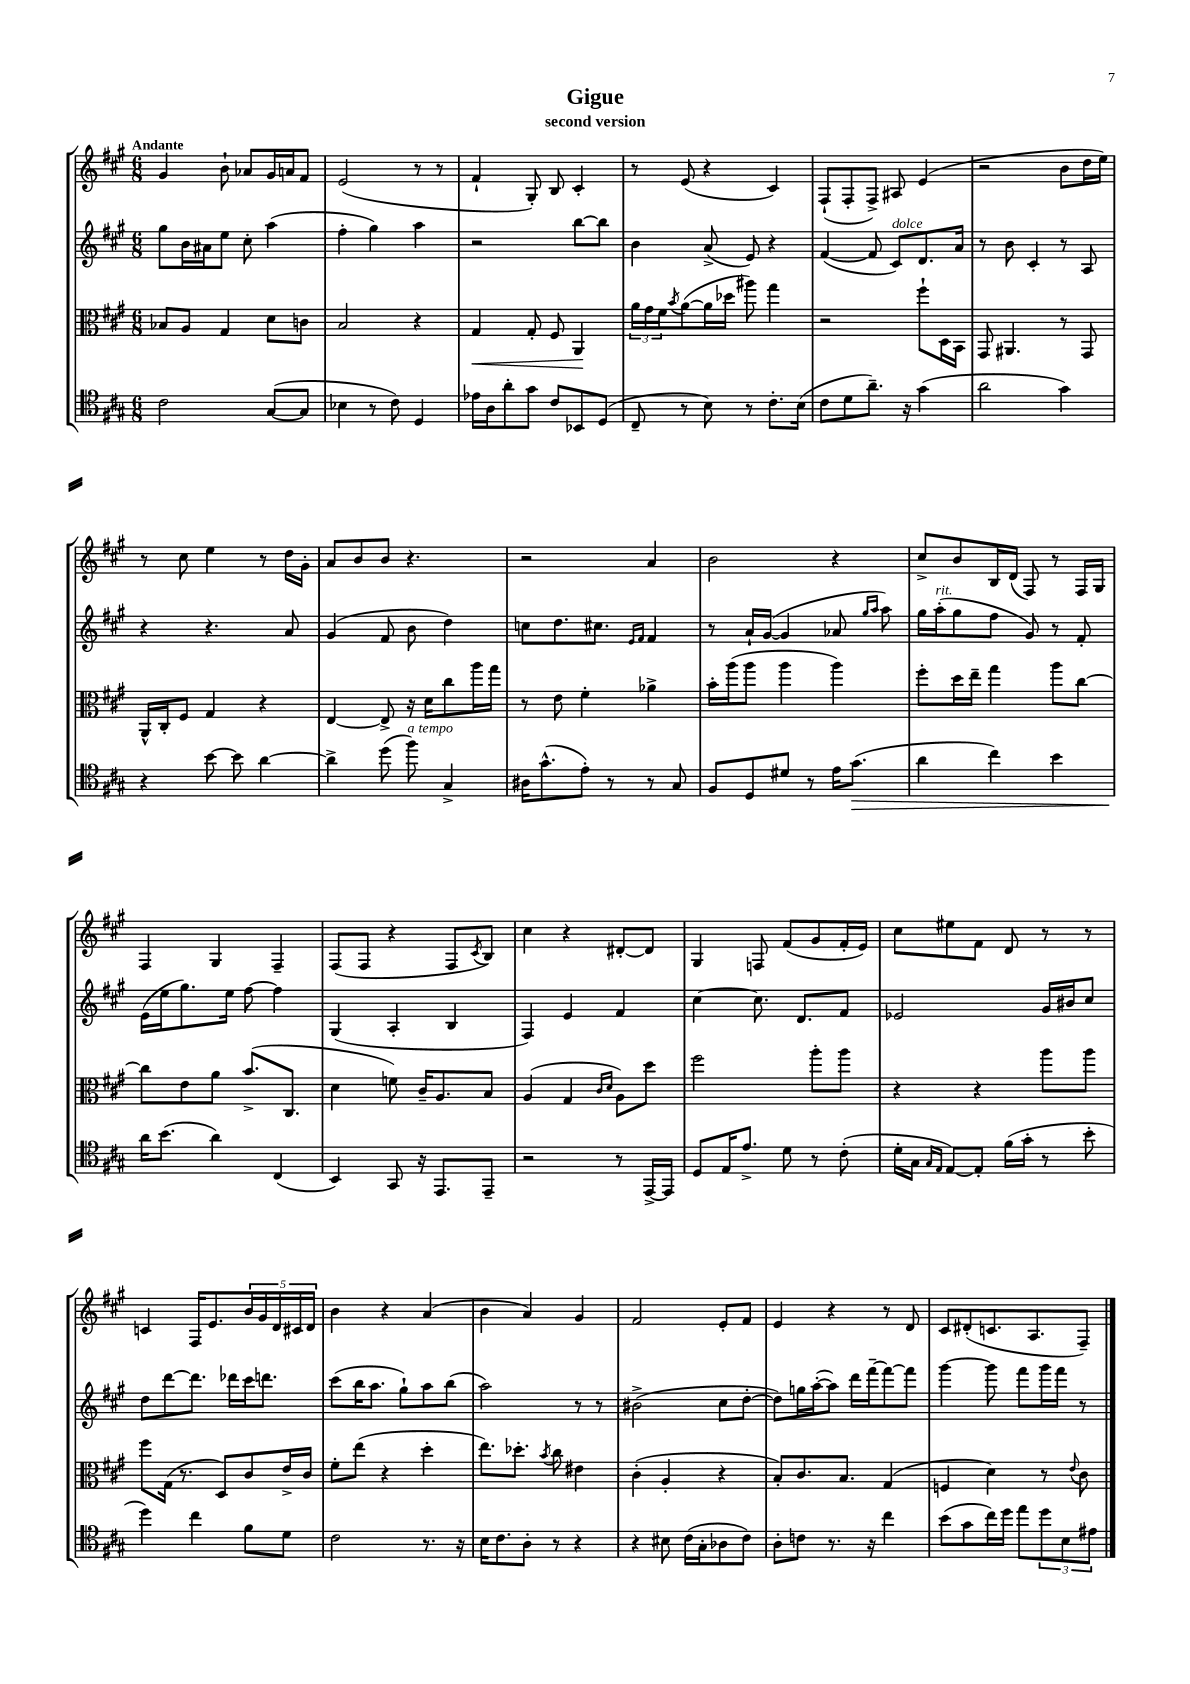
\header { title = "Gigue" subtitle = "second version" }
<<
\new StaffGroup <<
\new Staff = "s0" {
    \clef treble \key a \major \numericTimeSignature \time 6/8 \tempo "Andante"
    gis'4 b'8-! aes'8 gis'16 a'16 fis'8 |
    e'2( r8 r8 |
    fis'4-! gis8-.) b8 cis'4-. |
    r8 e'8( r4 cis'4) |
    fis8-!( fis8-. fis8->) ais8 e'4( |
    r2 b'8 d''16 e''16) |
    r8 cis''8 e''4 r8 d''16 gis'16-. |
    a'8 b'8 b'8 r4. |
    r2 a'4 |
    b'2 r4 |
    cis''8-> b'8 b16 d'16( fis8) r8 fis16 gis16 |
    fis4 gis4 fis4-- |
    fis8( fis8 r4 fis8 \acciaccatura { cis'8 } b8) |
    cis''4 r4 dis'8~-. dis'8 |
    gis4 f8 fis'8( gis'8 fis'16-. e'16) |
    cis''8 eis''8 fis'8 d'8 r8 r8 |
    c'4 fis16 e'8. \tuplet 5/4 { b'16 gis'16 d'16 cis'16 d'16 } |
    b'4 r4 a'4( |
    b'4 a'4) gis'4 |
    fis'2 e'8-. fis'8 |
    e'4 r4 r8 d'8 |
    cis'8 dis'8-.( c'8. a8. fis8--) \bar "|." |
}
\new Staff = "s1" {
    \clef treble \key a \major \numericTimeSignature \time 6/8
    gis''8 b'16 ais'16 e''8 cis''8-. a''4( |
    fis''4-. gis''4) a''4 |
    r2 b''8~ b''8 |
    b'4 a'8->( e'8) r4 |
    fis'4~( fis'8 cis'8^\markup { \italic "dolce" }) d'8. a'16 |
    r8 b'8 cis'4-. r8 a8 |
    r4 r4. a'8 |
    gis'4( fis'8 b'8 d''4) |
    c''8 d''8. cis''8. \grace { e'16 fis'16 } fis'4 |
    r8 a'16-! gis'16~( gis'4 aes'8 \grace { gis''16 a''16 } a''8) |
    gis''16 a''16-.^\markup { \italic "rit." }( gis''8 fis''8 gis'8) r8 fis'8-. |
    e'16( e''16 gis''8.) e''16 fis''8~ fis''4 |
    gis4( a4-. b4 |
    fis4) e'4 fis'4 |
    cis''4~ cis''8. d'8. fis'8 |
    ees'2 gis'16 bis'16 cis''8 |
    d''8 d'''8~ d'''8. des'''16 cis'''16 d'''8. |
    cis'''8( b''16 a''8. gis''8-!) a''8 b''8( |
    a''2) r8 r8 |
    bis'2->( cis''8 d''8~-. |
    d''8) g''16 a''16~-.( a''8) d'''16 fis'''16~-- fis'''8~ fis'''8 |
    gis'''4~ gis'''8 fis'''8 gis'''16 fis'''16 r8 \bar "|." |
}
\new Staff = "s2" {
    \clef alto \key a \major \numericTimeSignature \time 6/8
    bes8 a8 gis4 d'8 c'8 |
    b2 r4 |
    gis4\< gis8-. fis8 a,4\! |
    \tuplet 3/2 { a'16 gis'16 fis'16 } \acciaccatura { b'8 } a'8~( a'16 des''16 ais''8) gis''4 |
    r2 fis''8-! d16 b,16 |
    gis,8 ais,4. r8 gis,8 |
    a,16-^ cis16-. fis8 gis4 r4 |
    e4~ e8-> r16 d'16 cis''8 a''16 gis''16 |
    r8 e'8 fis'4-. aes'4-> |
    b'16-. a''16( a''8 a''4 a''4) |
    fis''8-. d''16 e''16-- gis''4 a''8 cis''8~ |
    cis''8 e'8 a'8 b'8.->( cis8. |
    d'4 f'8) cis'16-- a8. b8 |
    a4( gis4 \grace { cis'16 d'16 } a8) d''8 |
    fis''2 a''8-. a''8 |
    r4 r4 a''8 a''8 |
    fis''8 gis16( r8. d8) cis'8 e'16-> cis'16 |
    fis'8-. e''8( r4 d''4-. |
    e''8.) des''8.-. \acciaccatura { b'8 } cis''8 eis'4 |
    cis'4-.( a4-. r4 |
    b8-.) cis'8. b8. gis4( |
    f4 d'4) r8 \appoggiatura { e'8 } cis'8 \bar "|." |
}
\new Staff = "s3" {
    \clef tenor \key a \major \numericTimeSignature \time 6/8
    cis'2 gis8~( gis8 |
    bes4 r8 cis'8) d4 |
    ees'16 a16 a'8-. gis'8 cis'8 bes,8 d8( |
    cis8-- r8 b8) r8 cis'8.-. b16( |
    cis'8 d'8 a'8.--) r16 gis'4( |
    a'2 gis'4) |
    r4 b'8~ b'8 a'4~ |
    a'4-> d''8( fis''8^\markup { \italic "a tempo" }) gis4-> |
    ais16 gis'8.-^( e'8-.) r8 r8 gis8 |
    fis8 d8 dis'8 r8 e'16 gis'8.\>( |
    a'4 cis''4) b'4 |
    a'16\! b'8.( a'4) cis4( |
    b,4) gis,8 r16 e,8. e,8-- |
    r2 r8 e,16~-> e,16 |
    d8 e16 e'8.-> d'8 r8 cis'8-.( |
    d'16-. gis16 \grace { gis16 e16 } e8~) e8-. fis'16( gis'16-. r8 b'8-. |
    d''4) cis''4 fis'8 d'8 |
    cis'2 r8. r16 |
    b16 cis'8. a8-. r8 r4 |
    r4 bis8 cis'16( gis16-. aes8 cis'8) |
    a8-. c'8 r8. r16 cis''4 |
    b'8( gis'8 cis''16) d''16 e''8 \tuplet 3/2 { d''8 b8 eis'8 } \bar "|." |
}
>>
>>
\layout { \context { \Score \remove "Bar_number_engraver" } }
